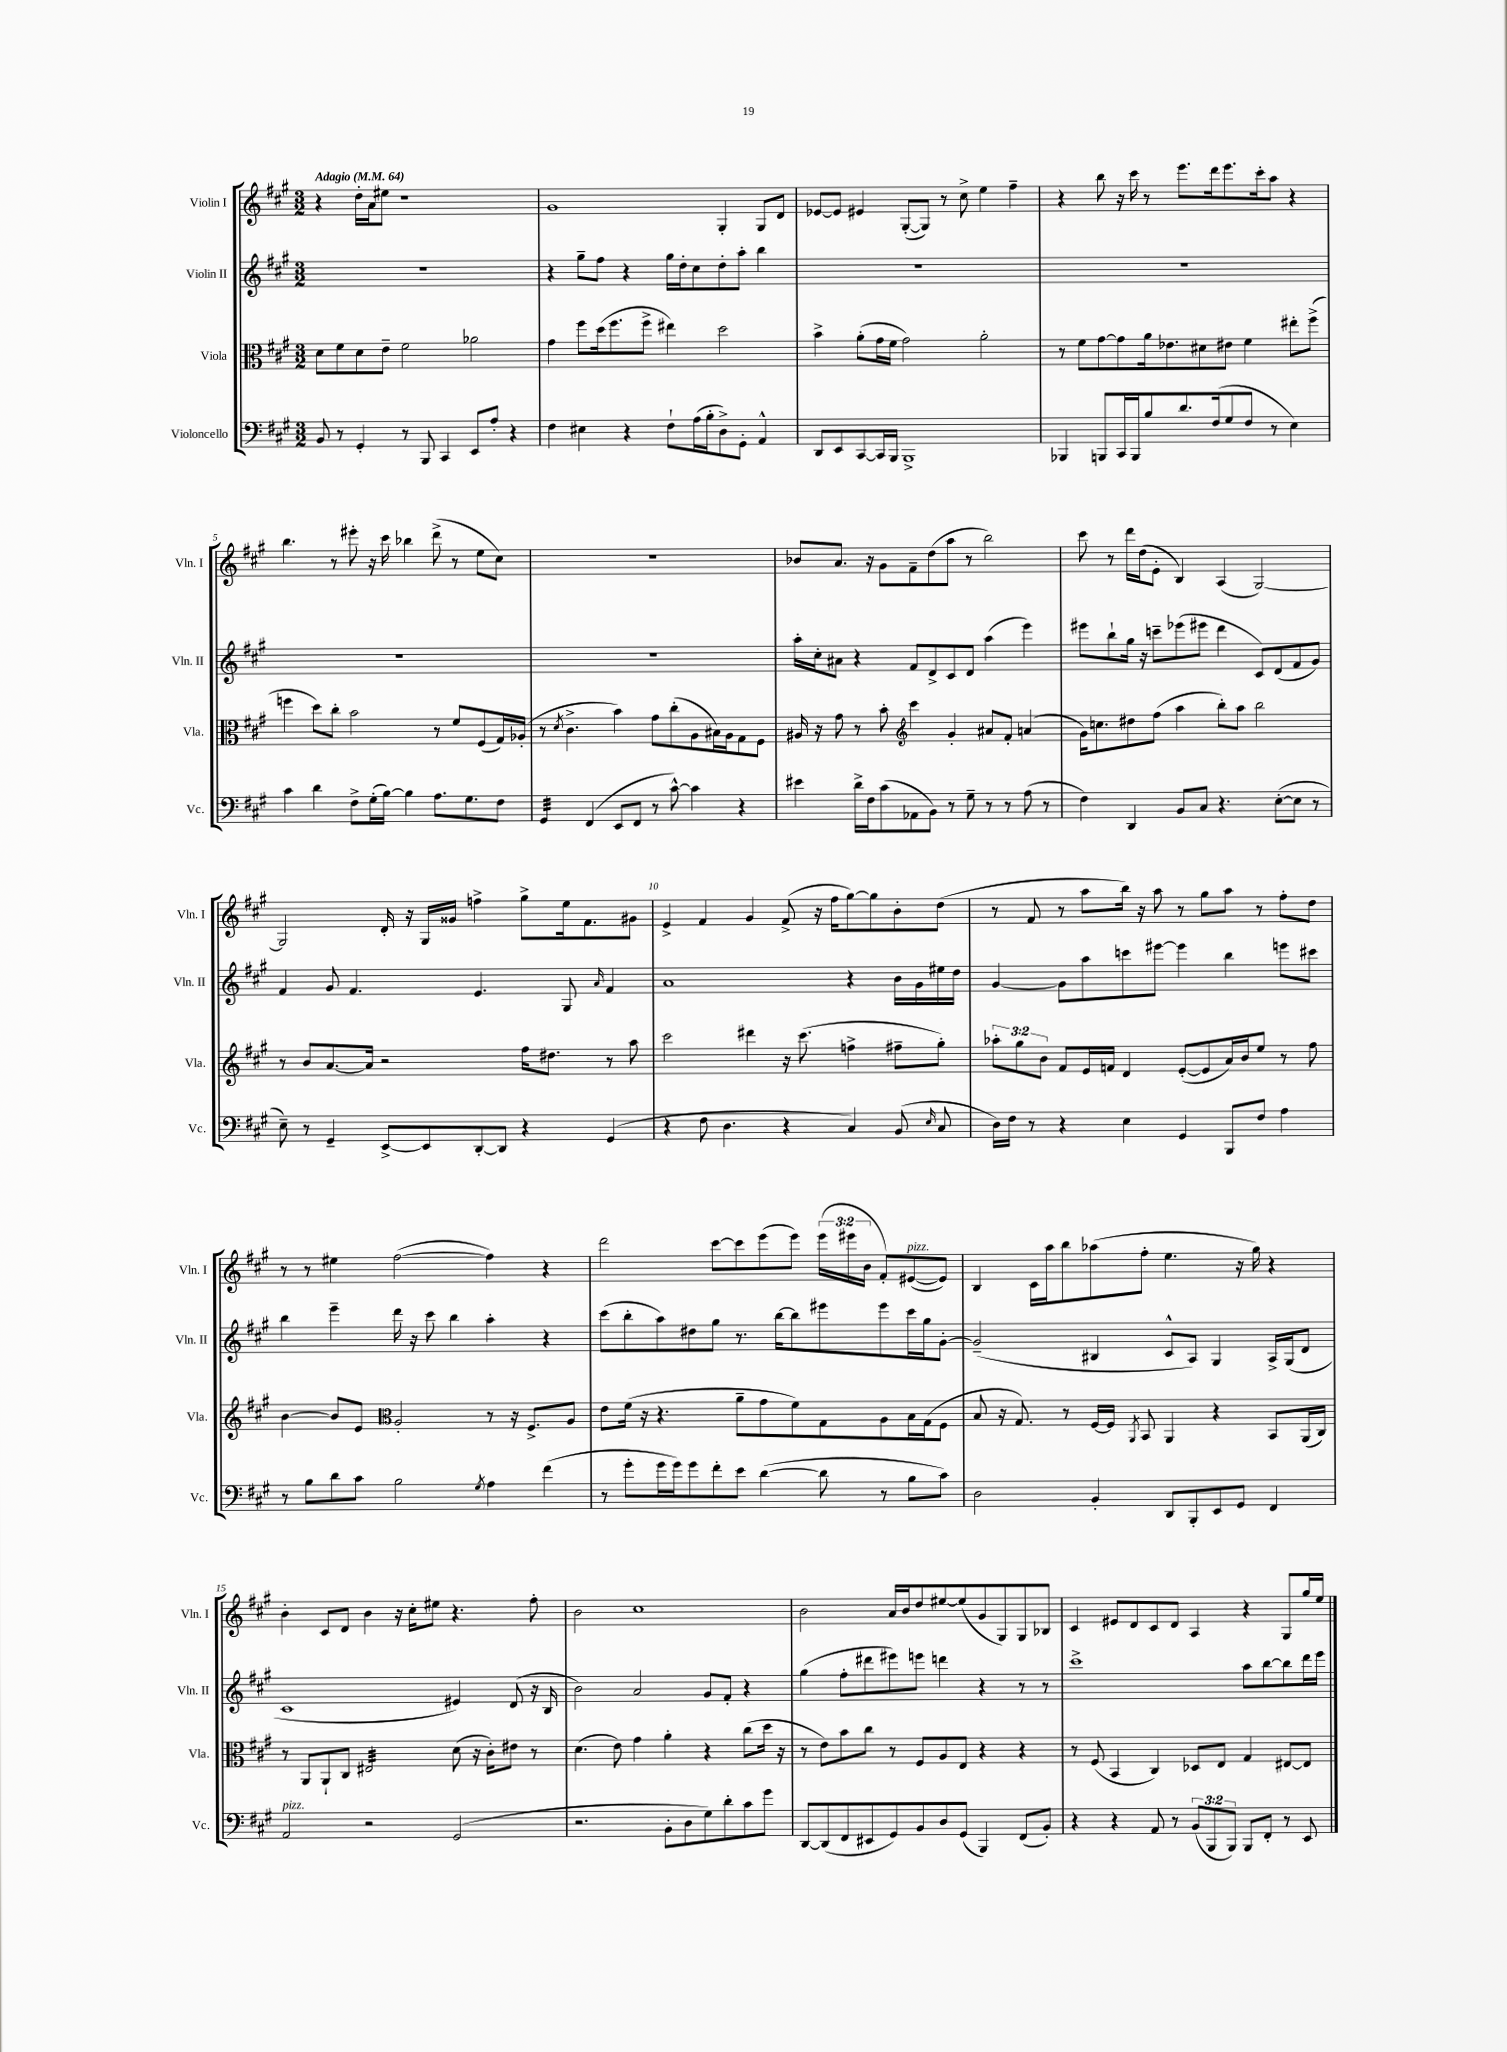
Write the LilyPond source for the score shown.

<<
\new StaffGroup <<
\new Staff = "s0" \with { instrumentName = "Violin I" shortInstrumentName = "Vln. I" } {
    \clef treble \key a \major \numericTimeSignature \time 3/2 \override Staff.TupletNumber.text = #tuplet-number::calc-fraction-text \tempo "Adagio" 4 = 64
    \autoBeamOff r4 d''16[-. a'16 eis''8] r1 |
    gis'1 gis4-. gis8[ d'8] |
    ees'8[~ ees'8] eis'4 gis8[~-.( gis8]) r8 cis''8-> e''4 fis''4-- |
    r4 b''8 r16 cis'''16 r8 e'''8.[ d'''16 e'''8. cis'''16-. a''8] r4 |
    b''4. r8 eis'''8-. r16 cis'''16 bes''4 d'''8->( r8 e''8[ cis''8]) |
    R1. |
    bes'8[ a'8.] r16 gis'8[ fis'8-- d''8( a''8] r8 b''2) |
    cis'''8 r8 d'''16[ d''16( e'8]-. b4) a4( gis2~) |
    gis2 d'16-. r16 gis16[ gisis'16] f''4-> gis''8[-> e''16 fis'8. gis'8] |
    e'4-> fis'4 gis'4 fis'8->( r16 fis''16[ gis''8~) gis''8 b'8-. d''8]( |
    r8 fis'8 r8 a''8[ b''16]) r16 a''8 r8 gis''8[ a''8] r8 fis''8[-. d''8] |
    r8 r8 eis''4 fis''2~( fis''4) r4 |
    d'''2 cis'''8[~ cis'''8 e'''8( e'''8]) \tuplet 3/2 { e'''16[( eis'''16 b'16] } fis'8[-.) eis'8~^\markup { \italic "pizz." }( eis'8]) |
    b4 cis'16[ a''16 b''8 aes''8( fis''8]-. e''4. r16 gis''16) r4 |
    b'4-. cis'8[ d'8] b'4 r16 cis''16[-. eis''8] r4. fis''8-. |
    b'2 cis''1 |
    b'2 a'16[ b'16 d''8 eis''8~ eis''8( gis'8 gis8) gis8 bes8] |
    cis'4 eis'8[ d'8 cis'8 d'8] a4 r4 gis8[ gis''16 e''16] \bar "|." |
}
\new Staff = "s1" \with { instrumentName = "Violin II" shortInstrumentName = "Vln. II" } {
    \clef treble \key a \major \numericTimeSignature \time 3/2
    \autoBeamOff R1. |
    r4 gis''8[-- fis''8] r4 gis''16[ d''16-. cis''8 d''8-. a''8]-. b''4 |
    R1. |
    R1. |
    R1. |
    R1. |
    a''16[-. cis''16-. ais'8] r4 fis'8[ d'8-> cis'8 d'8] a''4( e'''4) |
    eis'''8[ b''8-! gis''16] r16 c'''8[-- ees'''8( eis'''8] d'''4 cis'8[) d'8( fis'8 gis'8]) |
    fis'4 gis'8 fis'4. e'4. gis8 \grace { a'16 } fis'4 |
    a'1 r4 b'16[ gis'16 eis''16 d''16] |
    gis'4~ gis'8[ a''8 c'''8 eis'''8]~ eis'''4 b''4 e'''8[ cis'''8] |
    b''4 e'''4-- d'''16 r16 cis'''8 b''4 a''4-. r4 |
    cis'''8[( b''8-. a''8) dis''8 gis''8] r8. b''16[~ b''8 eis'''8 eis'''8 cis'''16 gis''16 gis'8]~-. |
    gis'2--( bis4 cis'8[-^ a8]) gis4 a16[-> gis16( d'8] |
    cis'1 eis'4) d'8( r16 b16 |
    b'2) a'2 gis'8[ fis'8]-. r4 |
    gis''4( fis''8[-. dis'''8 eis'''8) e'''8] d'''4 r4 r8 r8 |
    cis'''1-> a''8[ b''8~ b''8 d'''16 e'''16] \bar "|." |
}
\new Staff = "s2" \with { instrumentName = "Viola" shortInstrumentName = "Vla." } {
    \clef alto \key a \major \numericTimeSignature \time 3/2 \override Staff.TupletNumber.text = #tuplet-number::calc-fraction-text
    \autoBeamOff d'8[ fis'8 d'8 e'8]-- fis'2 aes'2 |
    gis'4 fis''8[ d''16( fis''8. fis''8]-> eis''4) d''2 |
    b'4-> a'8[-.( gis'16 fis'16] gis'2) a'2-. |
    r8 fis'8[ gis'8~ gis'8 a'16 ees'8. dis'8 eis'8] fis'4 eis''8[-. fis''8]->( |
    f''4 d''8[) cis''8]-. b'2 r8 fis'8[ fis8( gis16) aes16]-.( |
    r8 \acciaccatura { d'8 } cis'4.-> b'4) gis'8[ cis''8-.( a8 bis16) a16 gis8 fis8] |
    ais16 r16 gis'8 r8 b'8-. \clef treble cis'''4 gis'4-. ais'8[ fis'8]-. a'4( |
    gis'16[) c''8. dis''8 fis''8]( a''4 b''8[-.) a''8] b''2 |
    r8 b'8[ a'8.~ a'16] r2 fis''16[ dis''8.] r8 a''8 |
    cis'''2 dis'''4 r16 cis'''8.( f''4-> fis''8[-- gis''8]-.) |
    \tuplet 3/2 { aes''8[-. gis''8 b'8] } fis'8[ e'16 f'16] d'4 e'8[~-.( e'8 a'16) b'16 e''8] r8 fis''8 |
    b'4~ b'8[ e'8] \clef alto a2-. r8 r16 fis8.[-> a8] |
    e'8[ fis'16]( r16 r4. a'8[-- gis'8 fis'8) gis8 a8 b16 gis16( fis8] |
    b8 r16 gis8.) r8 fis16[~ fis16] \acciaccatura { a,8 } b,8 a,4 r4 b,8[ a,16( cis16]) |
    r8 a,8[ a,8-! cis8] eis2:32 d'8( r16 cis'16[-.) eis'8] r8 |
    d'4.( e'8) gis'4 a'4-. r4 cis''8[( d''16] r16 |
    r8 e'8[) b'8 cis''8] r8 fis8[ a8 e8] r4 r4 |
    r8 fis8( b,4 cis4) des8[ e8] gis4 eis8[~ eis8] \bar "|." |
}
\new Staff = "s3" \with { instrumentName = "Violoncello" shortInstrumentName = "Vc." } {
    \clef bass \key a \major \numericTimeSignature \time 3/2 \override Staff.TupletNumber.text = #tuplet-number::calc-fraction-text
    \autoBeamOff b,8 r8 gis,4-. r8 b,,8 cis,4 e,8[ a8]-. r4 |
    fis4 eis4 r4 fis8[-! a16( b16-. d8->) gis,8]-. a,4-^ |
    d,8[ e,8 cis,8~ cis,16 b,,16] b,,1-> |
    bes,,4 b,,8[ cis,16 b,,16 b8 d'8. fis16( gis8 fis8] r8 e4) |
    cis'4 d'4 fis8[-> gis16-.( b16]~) b4 a8.[ gis8. fis8] |
    gis,4:32 fis,4( e,8[ fis,8] r8 cis'8~-^) cis'4 r4 |
    eis'4 d'16[-> fis16 cis'8( aes,8 b,8]) r8 gis8-- r8 r8 a8( r8 |
    fis4) d,4 b,8[ cis8] r4. e8[~-.( e8] r8 |
    e8--) r8 gis,4-- e,8[~-> e,8 d,8~-. d,8] r4 gis,4( |
    r4 fis8 d4. r4 cis4) b,8( \grace { e16 } cis8 |
    d16[) fis16] r8 r4 e4 gis,4 b,,8[ fis8] a4 |
    r8 b8[ d'8 cis'8] b2 \acciaccatura { gis8 } a4 fis'4( |
    r8 gis'8[-. gis'16 gis'16) gis'8 fis'8-. e'8] d'4~( d'8 r8 b8[ cis'8]) |
    d2 b,4-. d,8[ b,,8-. e,8 gis,8] fis,4 |
    a,2^\markup { \italic "pizz." } r2 gis,2( |
    r2. b,8[-. d8 gis8) d'8-. cis'8 gis'8] |
    d,8[~ d,8( fis,8 eis,8 gis,8) b,8 d8 gis,8]( b,,4) fis,8[( b,8]-.) |
    r4 r4 a,8 r8 \tuplet 3/2 { b,8[( b,,8 b,,8]) } b,,8[ fis,8]-. r8 e,8 \bar "|." |
}
>>
>>
\layout { \context { \Score \override BarNumber.break-visibility = ##(#f #t #t) barNumberVisibility = #(every-nth-bar-number-visible 5) } }
